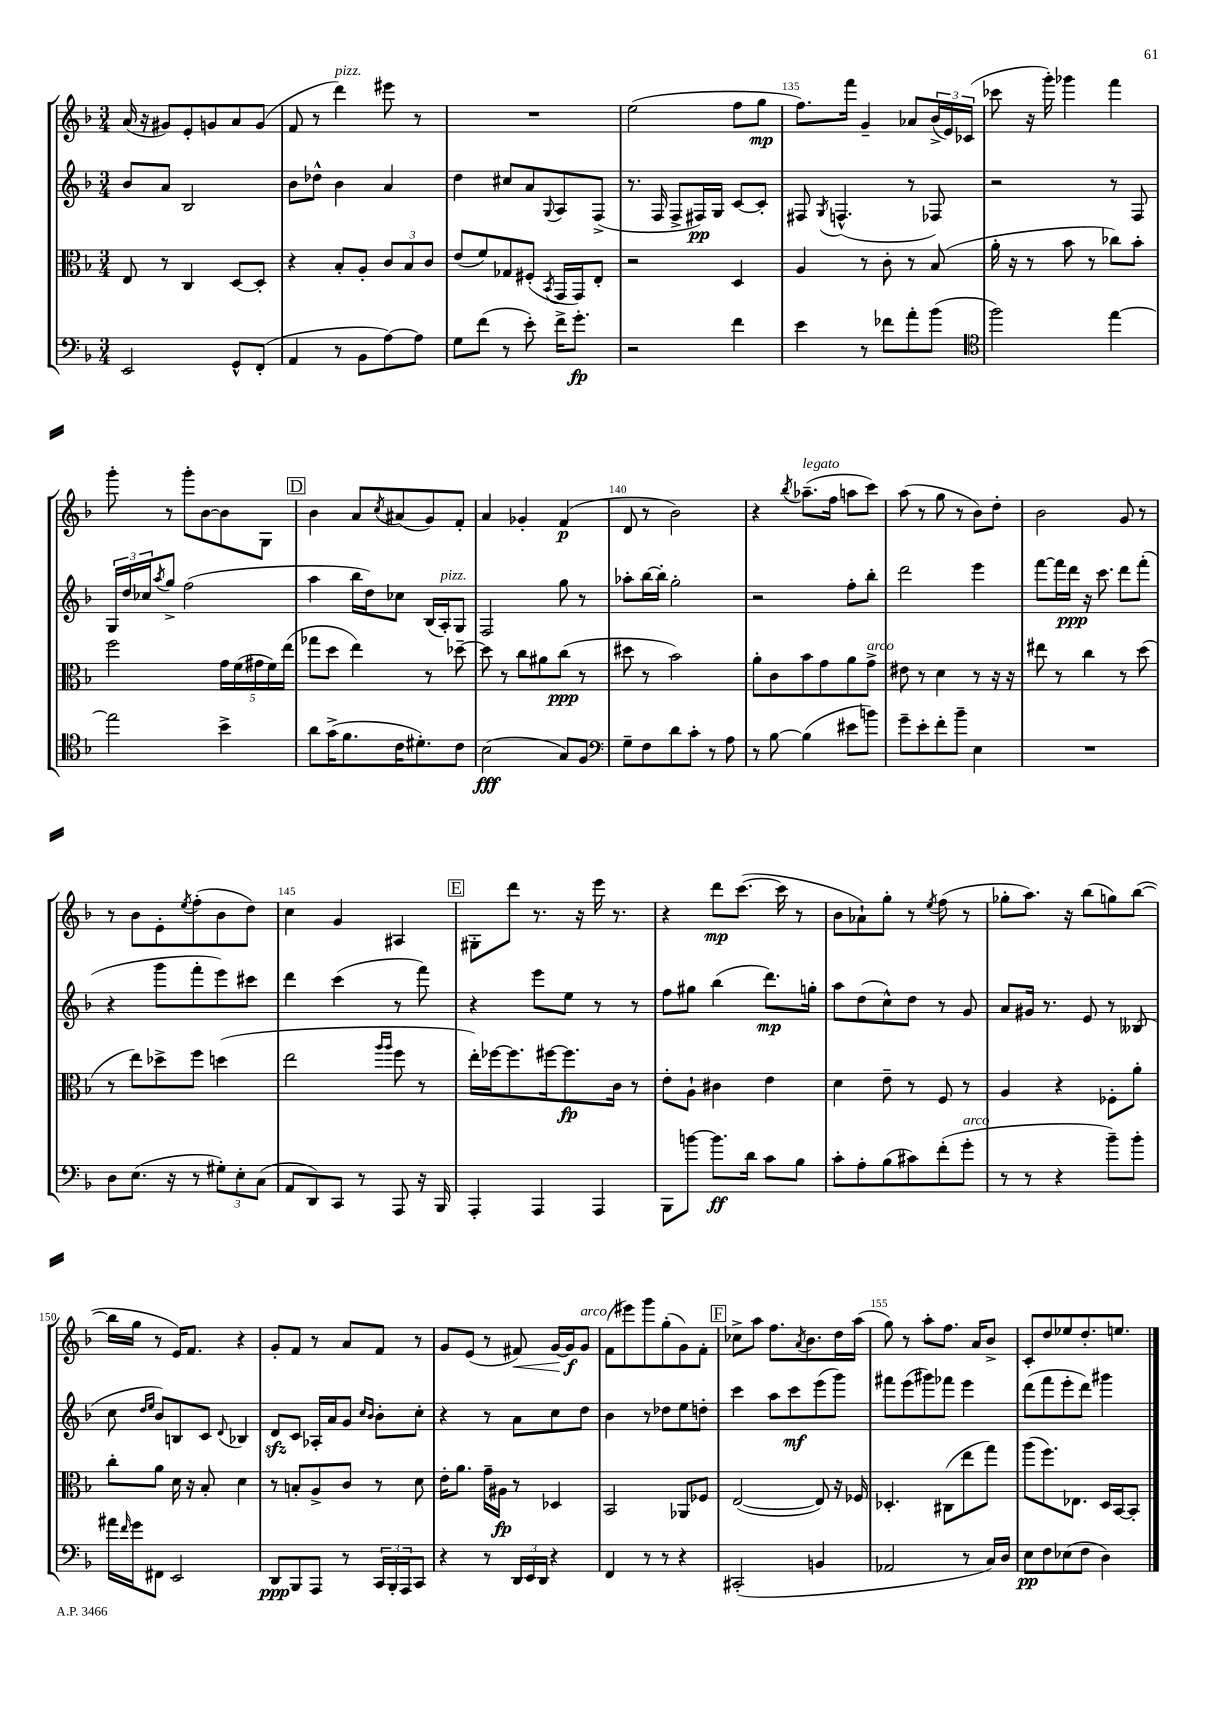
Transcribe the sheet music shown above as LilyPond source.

<<
\new StaffGroup <<
\new Staff = "s0" {
    \clef treble \key f \major \numericTimeSignature \time 3/4
    a'16( r16 gis'8) e'8-. g'8 a'8 g'8( |
    f'8 r8 d'''4^\markup { \italic "pizz." }) eis'''8 r8 |
    R2. |
    e''2( f''8 g''8\mp |
    f''8.) f'''16 g'4-- aes'8 \tuplet 3/2 { bes'16->( e'16) ces'16( } |
    ces'''8 r16 g'''16-.) ges'''4 f'''4 |
    g'''8-. r8 g'''8-. bes'8~ bes'8 g8 |
    \mark \markup { \box "D" } bes'4 a'8 \acciaccatura { c''8 } ais'8( g'8) f'8-. |
    a'4 ges'4-. f'4\p( |
    d'8 r8 bes'2) |
    r4 \acciaccatura { bes''8 } aes''8.--^\markup { \italic "legato" }( f''16 a''8 c'''8) |
    a''8( r8 g''8 r8 bes'8) d''8-. |
    bes'2 g'8 r8 |
    r8 bes'8 e'8-. \acciaccatura { e''8 } f''8-.( bes'8 d''8) |
    c''4 g'4 ais4 |
    \mark \markup { \box "E" } gis8-. d'''8 r8. r16 e'''16 r8. |
    r4 d'''8\mp c'''8.~( c'''16 r8 |
    bes'8 aes'8-!) g''8-. r8 \acciaccatura { e''8 } f''8( r8 |
    ges''8-. a''8.) r16 bes''8( g''8) bes''8~( |
    bes''16 g''16 r8 e'16) f'8. r4 |
    g'8-. f'8 r8 a'8 f'8 r8 |
    g'8 e'8( r8 fis'8\<) g'16~ g'16\f\! g'8^\markup { \italic "arco" } |
    f'8( eis'''8) g'''8 g''8-.( g'8) f'8-. |
    \mark \markup { \box "F" } ces''8-> a''8 f''8. \acciaccatura { a'8 } bes'8. d''16 a''16( |
    g''8) r8 a''8-. f''8. a'16 bes'8-> |
    c'8-. d''8 ees''8 d''8.-. e''8. \bar "|." |
}
\new Staff = "s1" {
    \clef treble \key f \major \numericTimeSignature \time 3/4
    bes'8 a'8 bes2 |
    bes'8 des''8-^ bes'4 a'4 |
    d''4 cis''8 a'8 \appoggiatura { g8 } a8 f8->( |
    r8. f16 f8-> fis16\pp) g16 c'8~ c'8-. |
    fis8 \acciaccatura { g8 } f4.-^( r8 fes8) |
    r2 r8 f8 |
    \tuplet 3/2 { g16 d''16 ces''16 } \acciaccatura { a''8 } g''8-> f''2( |
    \mark \markup { \box "D" } a''4 bes''16 d''16) ces''8 bes16( a16-.^\markup { \italic "pizz." }) g8 |
    f2 g''8 r8 |
    aes''8-. bes''16~ bes''16-. g''2-. |
    r2 f''8-. bes''8-. |
    d'''2 e'''4 |
    f'''8~ f'''16 d'''16\ppp r16 c'''8. d'''8 f'''8-.( |
    r4 g'''8 f'''8-. e'''8) cis'''8 |
    d'''4 c'''4( r8 f'''8) |
    \mark \markup { \box "E" } r4 e'''8 e''8 r8 r8 |
    f''8 gis''8 bes''4( d'''8.\mp) g''16-. |
    a''8 d''8( c''8-^) d''8 r8 g'8 |
    a'8 gis'16 r8. e'8 r8 beses8( |
    c''8 \grace { d''16 e''16 } bes'8) b8 c'8 \appoggiatura { d'8 } bes4 |
    d'8\sfz c'8 aes16-. a'16 g'8 \grace { c''16 bes'16 } bes'8-. c''8-. |
    r4 r8 a'8 c''8 d''8 |
    bes'4 r8 des''8 e''8 d''8-. |
    \mark \markup { \box "F" } c'''4 a''8 c'''8\mf e'''8( g'''8) |
    fis'''8 e'''8( gis'''8) fes'''8 e'''4 |
    d'''8( f'''8 e'''8-. d'''8) gis'''4 \bar "|." |
}
\new Staff = "s2" {
    \clef alto \key f \major \numericTimeSignature \time 3/4
    e8 r8 c4 d8~ d8-. |
    r4 bes8-. a8-. \tuplet 3/2 { c'8 bes8 c'8 } |
    e'8( f'8) ges8 fis8-.( \acciaccatura { bes,8 } g,16 g,16) e8-. |
    r2 d4 |
    a4 r8 c'8-. r8 bes8( |
    a'16-. r16 r8 bes'8 r8 ces''8) bes'8-. |
    f''2 \tuplet 5/4 { g'16 f'16( gis'16 f'16) e''16( } |
    \mark \markup { \box "D" } ges''8 d''8 e''4) r8 des''8~-- |
    des''8 r8 c''8 ais'8 c''8\ppp( r8 |
    dis''8 r8 bes'2) |
    a'8-. c'8 bes'8 g'8 a'8 g'8->^\markup { \italic "arco" } |
    eis'8 r8 d'4 r8 r16 r16 |
    eis''8 r8 c''4 r8 d''8( |
    r8 e''8) des''8-> f''8 d''4( |
    e''2 \grace { a''16 a''16 } f''8 r8 |
    \mark \markup { \box "E" } e''16-.) fes''16~ fes''8. fis''16~ fis''8.\fp c'16 r8 |
    e'8-. a8-! cis'4 e'4 |
    d'4 e'8-- r8 f8 r8 |
    a4 r4 fes8-. a'8-. |
    c''8-. a'8 d'16 r16 bes8-. d'4 |
    r8 b8-. a8-> c'8 r8 d'8 |
    e'16-. a'8. g'16-- ais16\fp r8 des4 |
    bes,2 aes,8 fes8 |
    \mark \markup { \box "F" } e2~( e8) r16 fes16 |
    des4.-. cis8( e''8 g''8) |
    a''8( f''8.) ees8. d16 bes,16~ bes,8-. \bar "|." |
}
\new Staff = "s3" {
    \clef bass \key f \major \numericTimeSignature \time 3/4
    e,2 g,8-^ f,8-.( |
    a,4 r8 bes,8 a8~) a8 |
    g8 f'8( r8 e'8-.) f'16-> g'8.-.\fp |
    r2 f'4 |
    e'4 r8 fes'8 a'8-. bes'8( |
    \clef tenor f''2) e''4~ |
    e''2 bes'4-> |
    \mark \markup { \box "D" } a'8 g'16->( f'8. c'16 dis'8.-.) c'8 |
    bes2\fff( g8) f8 |
    \clef bass g8-- f8 d'8 c'8-. r8 a8 |
    r8 bes8~ bes4( eis'8 b'8) |
    g'8-- e'8-. f'8-. bes'8-- e4 |
    R2. |
    d8 e8.( r16 r8 \tuplet 3/2 { gis8-.) e8-. c8( } |
    a,8 d,8) c,8 r8 a,,8 r16 bes,,16 |
    \mark \markup { \box "E" } a,,4-. a,,4 a,,4 |
    bes,,8 b'8~ b'8.\ff d'16 c'8 bes8 |
    c'8-. a8-. bes8( cis'8) f'8-.( g'8-.^\markup { \italic "arco" } |
    r8 r8 r4 bes'8--) bes'8-. |
    ais'16 \grace { f'16 } g'16 fis,8 e,2 |
    d,8\ppp bes,,8 a,,8 r8 \tuplet 3/2 { c,16 bes,,16-. a,,16 } c,8 |
    r4 r8 \tuplet 3/2 { d,16 e,16 d,16 } r4 |
    f,4 r8 r8 r4 |
    \mark \markup { \box "F" } cis,2-.( b,4 |
    aes,2 r8 c16) d16 |
    e8\pp f8 ees8( f8 d4) \bar "|." |
}
>>
>>
\layout { \context { \Score currentBarNumber = #131 \override BarNumber.break-visibility = ##(#f #t #t) barNumberVisibility = #(every-nth-bar-number-visible 5) } }
